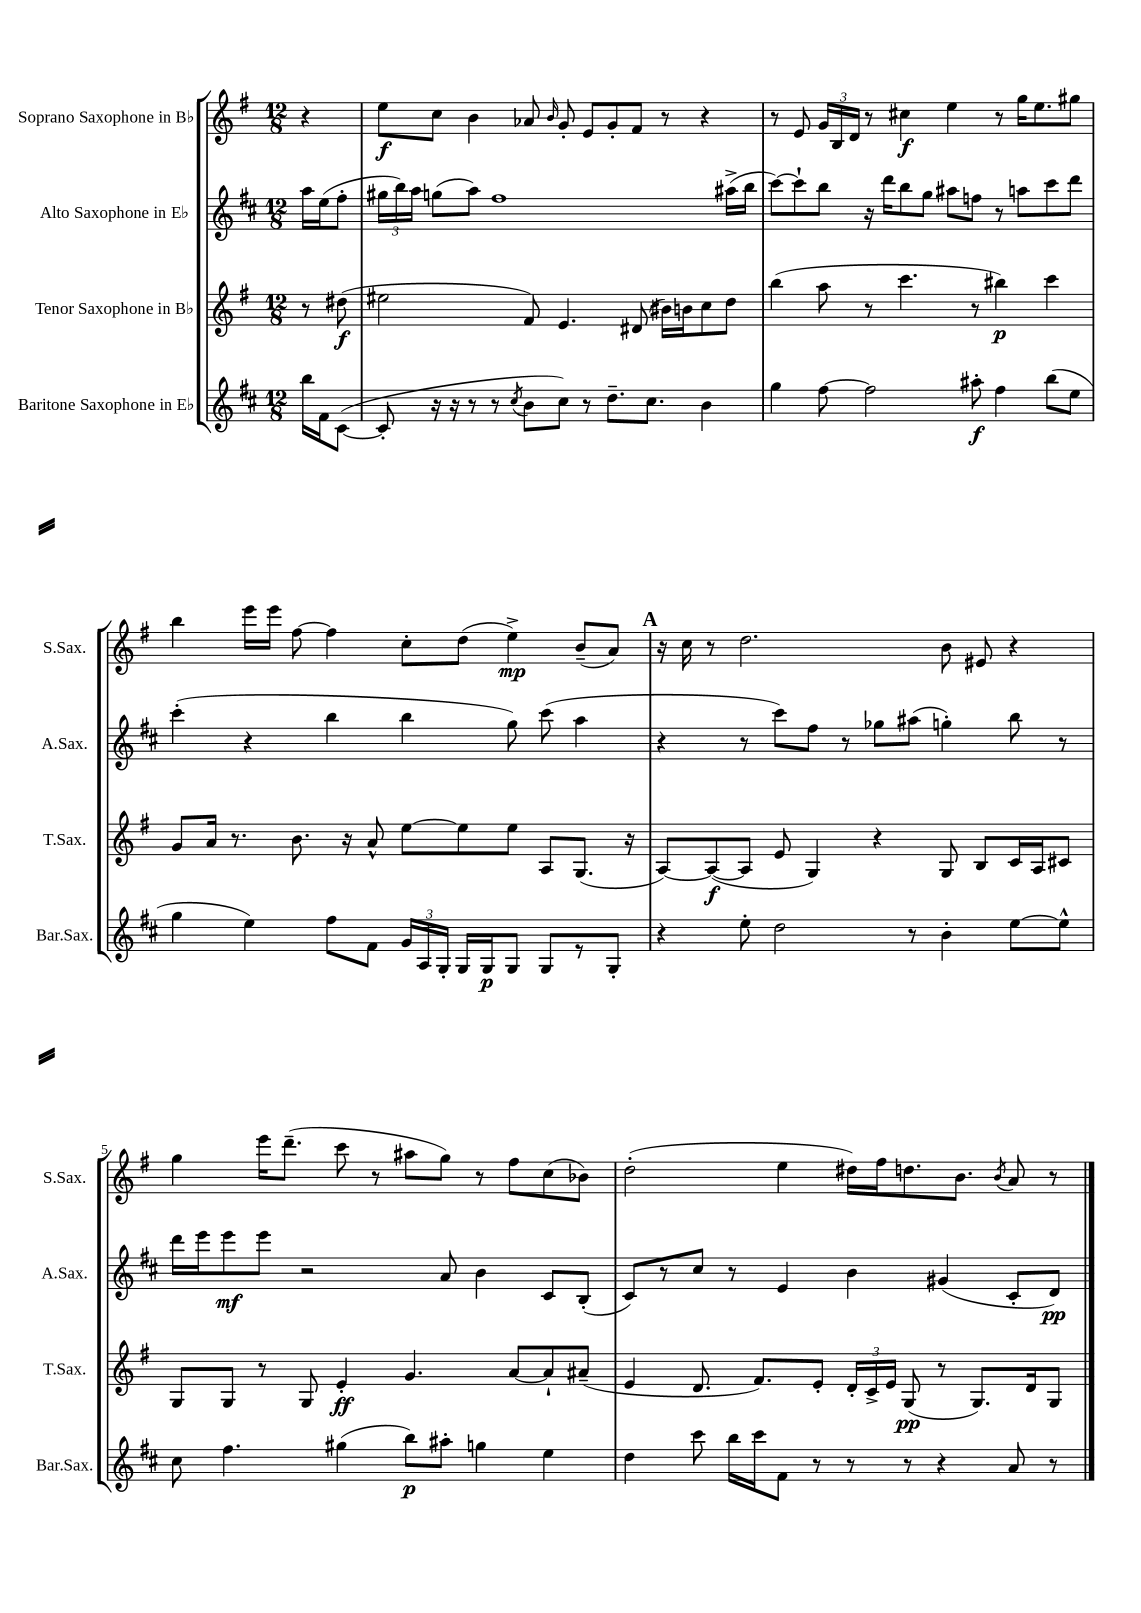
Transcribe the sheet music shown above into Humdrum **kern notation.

**kern	**kern	**kern	**kern
*staff4	*staff3	*staff2	*staff1
*clefG2	*clefG2	*clefG2	*clefG2
*k[f#c#]	*k[f#]	*k[f#c#]	*k[f#]
*M12/8	*M12/8	*M12/8	*M12/8
16bb\LL	8r	16aa\LL	4r
16f#\J	.	(16ee\J	.
([8c#\J	(8dd#\	8ff#'\J	.
=	=	=	=
8c#'/]	2ee#\	24gg#\LL	8ee\L
.	.	24bb\)	.
.	.	24aa\JJ	.
16r	.	(8gg\L	8cc\J
16r	.	.	.
8r	.	8aa\J)	4b\
8r	.	1ff#	.
8qcc#/	.	.	.
8b\L	8f#/)	.	8a-/
.	.	.	16qqb/
8cc#\J)	4.e/	.	8g'/
8r	.	.	8e/L
8.dd~\L	.	.	8g'/
.	(8d#/	.	8f#/J
8.cc#\J	.	.	.
.	16b#\LL)	.	8r
.	16b\J	.	.
4b\	8cc\	.	4r
.	8dd\J	(16aa#^\LL	.
.	.	16bb\JJ	.
=	=	=	=
4gg\	(4bb\	[8ccc#\L)	8r
.	.	8ccc#`\]	8e/
[8ff#\	8aa\	8bb\J	24g/LL
.	.	.	24B/
.	.	.	24d/JJ
2ff#\]	8r	16r	8r
.	.	16ddd\LK	.
.	4.ccc\	8bb\	4cc#\
.	.	8gg\J	.
.	.	8aa#\L	4ee\
8aa#'\	8r	8ff\J	.
4ff#\	4bb#\)	8r	8r
.	.	8aa\L	16gg\LK
.	.	.	8.ee\
(8bb\L	4ccc\	8ccc#\	.
8ee\J	.	8ddd\J	8gg#\J
=	=	=	=
4gg\	8g/L	(4ccc#'\	4bb\
.	16a/Jk	.	.
.	8.r	.	.
4ee\)	.	4r	16eee\LL
.	.	.	16eee\JJ
.	8.b\	.	[8ff#\
8ff#\L	.	4bb\	4ff#\]
.	16r	.	.
8f#\J	8a^^/	.	.
24g/LL	[8ee\L	4bb\	8cc'\L
24A/	.	.	.
24G'/JJ	.	.	.
16G/LL	8ee\]	.	(8dd\J
16G/J	.	.	.
8G/J	8ee\J	8gg\)	4ee^\)
8G/L	8A/L	(8ccc#\	.
8r	(8.G/J	4aa\	(8b~/L
8G'/J	.	.	8a/J)
.	16r	.	.
=	=	=	=
4r	[8A/L)	4r	16r
.	.	.	16cc\
.	(8A/_	.	8r
8ee'\	8A/]J	8r	2.dd\
2dd\	8e/	8ccc#\L)	.
.	4G/)	8ff#\J	.
.	.	8r	.
.	4r	8gg-\L	.
8r	.	(8aa#\J	.
4b'\	8G/	4gg'\)	8b\
.	8B/L	.	8e#/
[8ee\L	16c/L	8bb\	4r
.	16A/J	.	.
8ee^^\]J	8c#/J	8r	.
=	=	=	=
8cc#\	8G/L	16ddd\LL	4gg\
.	.	16eee\J	.
4.ff#\	8G/J	8eee\	.
.	8r	8eee\J	16eee\LK
.	.	.	(8.ddd~\J
.	8G/	2r	.
(4gg#\	4e'/	.	8ccc\
.	.	.	8r
8bb\L)	4.g/	.	8aa#\L
8aa#'\J	.	8a/	8gg\J)
4gg\	.	4b\	8r
.	[8a/L	.	8ff#\L
4ee\	8a`/]	8c#/L	(8cc\
.	(8a#~/J	(8B'/J	8b-\J)
=	=	=	=
4dd\	4e/	8c#/L)	(2dd'\
.	.	8r	.
8ccc#\	8.d/	8cc#/J	.
16bb\LL	.	8r	.
16ccc#\J	8.f#/L)	.	.
8f#\J	.	4e/	4ee\
8r	8e'/J	.	.
8r	24d'/LL	4b\	16dd#\LL)
.	24c^/	.	.
.	.	.	16ff#\J
.	24e/JJ	.	.
8r	(8G/	.	8.dd\
4r	8r	(4g#/	.
.	.	.	8.b\J
.	8.G/L)	.	.
.	.	.	8qb/
8a/	.	8c#'/L	8a/
.	16d/k	.	.
8r	8G/J	8d/J)	8r
==	==	==	==
*-	*-	*-	*-
